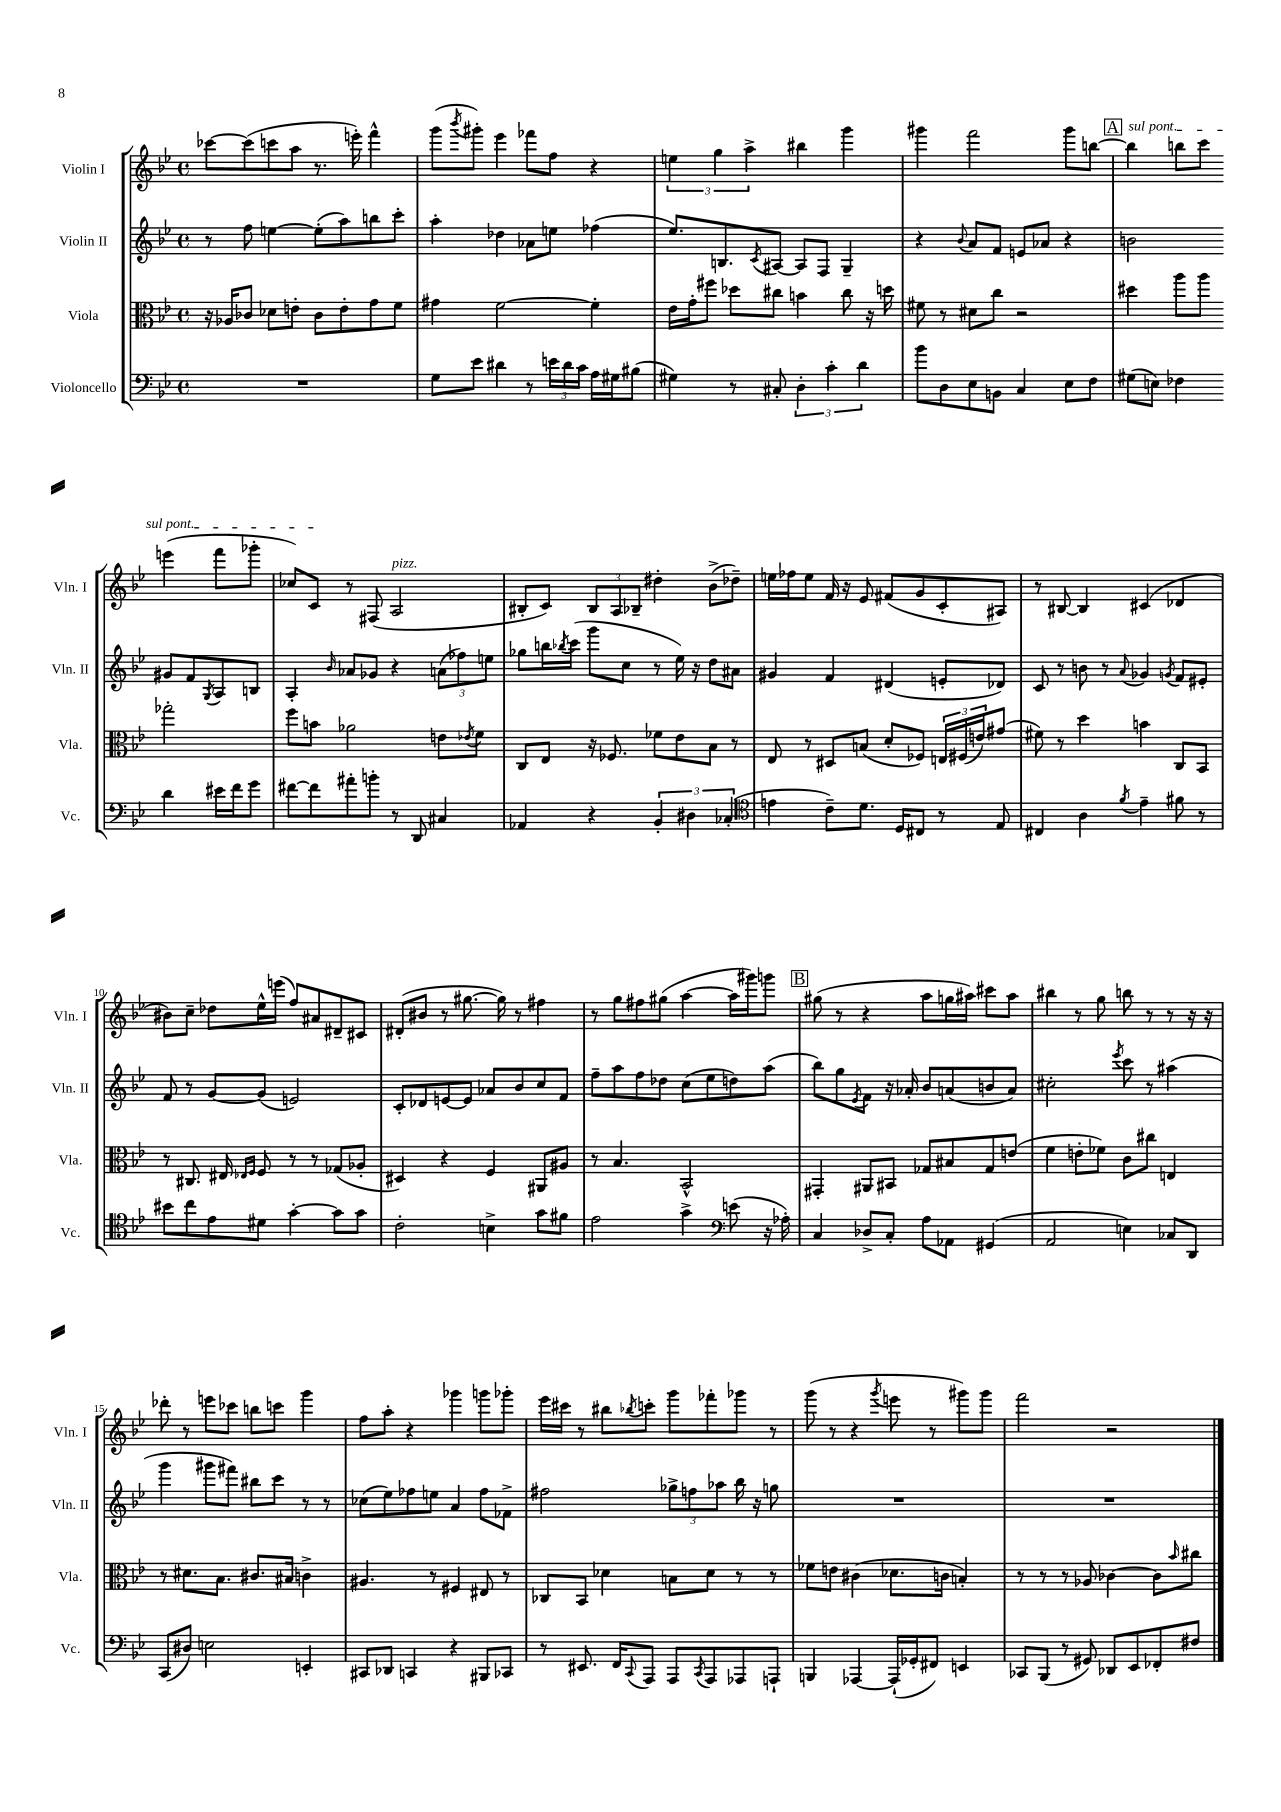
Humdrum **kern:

**kern	**kern	**kern	**kern
*part4	*part3	*part2	*part1
*staff4	*staff3	*staff2	*staff1
*I"Violoncello	*I"Viola	*I"Violin II	*I"Violin I
*I'Vc.	*I'Vla.	*I'Vln. II	*I'Vln. I
*clefF4	*clefC3	*clefG2	*clefG2
*k[b-e-]	*k[b-e-]	*k[b-e-]	*k[b-e-]
*M4/4	*M4/4	*M4/4	*M4/4
*met(c)	*met(c)	*met(c)	*met(c)
=1	=1	=1	=1
1r	16r	8r	[8ccc-X\L
.	16A-X/KL	.	.
.	8c-X/J	8ff\	(8ccc-\]
.	8d-X\L	[4een\	8cccn\
.	8en'\J	.	8aa\J
.	8c-\L	(8ee'\L]	8.r
.	8e'\	8aa\)	.
.	.	.	16eeen'\)
.	8g\	8bbn\	4fff^^\
.	8f\J	8ccc'\J	.
=2	=2	=2	=2
8G\L	4g#X\	4aa'\	(8ggg\L
.	.	.	8qbbb-/
8e-\J	.	.	8ggg#X'\J)
4d#X\	[2f\	4dd-X\	4eee-\
8r	.	8a-X\L	8fff-X\L
24en\LL	.	8een\J	8ff\J
24d#\	.	.	.
24c\JJ	.	.	.
16A\LL	4f'\]	(4ff-X\	4r
16G#X\J	.	.	.
(8B#X\J	.	.	.
=3	=3	=3	=3
4G#X\)	16e-\LL	8.ee-/L)	6een\
.	16g'\J	.	.
.	8ff#X\J	.	.
.	.	.	6gg\
.	.	8.Bn/	.
8r	8dd-X\L	.	.
.	.	.	6aa^\
.	.	8qc/	.
8C#X'/	8cc#X\J	[8A#X/J	.
6D'\	4bn\	8A#/L]	4bb#X\
.	.	8F/J	.
6c'\	.	.	.
.	8cc#\	4G~/	4ggg\
6d\	.	.	.
.	16r	.	.
.	16ddn\	.	.
=4	=4	=4	=4
8b-\L	8f#X\	4r	4ggg#X\
8D\	8r	.	.
.	.	8qqb-/	.
8E-\	8d#X\L	8a/L	2fff\
8BBn\J	8cc\J	8f/J	.
4C/	2r	8en/L	.
.	.	8a-X/J	.
8E-\L	.	4r	8ggg#\L
8F\J	.	.	[8bbn\J
!!LO:REH:place=s1:t=A
=5	=5	=5	=5
!	!	!	!LO:TX:a:i:t=sul pont.
(8G#X\L	4dd#X\	2bn\	4bb\]
8En\J)	.	.	.
4F-X\	8aa\L	.	8bbn\L
.	8aa\J	.	8ccc\J
4d\	2gg-X'\	8g#X/L	(4eeen\
.	.	8f/	.
.	.	8qG/	.
16e#X\LL	.	8A/	8fff\L
16f\J	.	.	.
8g\J	.	8Bn/J	8ggg-X'\J
!!LO:LB:g=z
=6	=6	=6	=6
[8f#X\L	8ff\L	4A'/	8cc-X/L)
8f#\]	8bn\J	.	8c/J
.	.	16qqb-/	.
8a#X'\	2a-X\	8a-X/L	8r
8bn'\J	.	8g-X/J	(8F#X/
!	!	!	!LO:TX:a:i:t=pizz.
8r	.	4r	2A/
8DD/	.	.	.
4C#X/	8en\L	(12an\L	.
.	.	12ff-X\)	.
.	8qe-X/	.	.
.	8f\J	.	.
.	.	12een\J	.
=7	=7	=7	=7
4AA-X/	8C/L	8gg-X\L	8B#X'/L
.	8E-/J	16bbn\L	8c/J)
.	.	8qbb-X/	.
.	.	(16ccc\JJ	.
4r	16r	8ggg\L	12B#/L
.	8.F-X/	.	.
.	.	.	12A/
.	.	8cc\J	.
.	.	.	12B-X~/J
6BB-'/	8f-X\L	8r	4dd#X'\
.	8e-\	16ee-\)	.
6D#X\	.	.	.
.	.	16r	.
.	8B-\J	8dd\L	(8b-^\L
(6C-X'/	.	.	.
.	8r	8a#X\J	8dd-X~\J)
=8	=8	=8	=8
*clefC4	*	*	*
4en\	8E-/	4g#X/	16een\LL
.	.	.	16ff-X\J
.	8r	.	8ee\J
8c~\L)	8D#X/L	4f/	16f/
.	.	.	16r
8.d\J	(8Bn/J	.	8e-/
.	8d'/L	(4d#X/	(8f#X/L
16D/KL	.	.	.
8C#X/J	8F-X/J)	.	8g/
8r	24En/LL	8en'/L	8c'/
.	(24F#X/	.	.
.	24en/J)	.	.
8E-/	(8g#X/J	8d-X/J)	8A#X/J)
=9	=9	=9	=9
4C#X/	8f#X\)	8c/	8r
.	8r	8r	[8B#X/
4A\	4dd\	8bn\	4B#/]
.	.	8r	.
8qf/	.	8qqa/	.
4e-~\	4bn\	4g-X/	(4c#X/
.	.	8qgn/	.
8f#X\	8C/L	8f/L	4d-X/
8r	8BB-/J	8e#X'/J	.
!!LO:LB:g=z
=10	=10	=10	=10
8b#X\L	8r	8f/	8b#X\L)
8cc\	8.C#X/	8r	8cc~\J
8e-\	.	[8g/L	8dd-X\L
.	16E#X/	.	.
.	16qqE-X/LL	.	.
.	16qqF/JJ	.	.
8d#X\J	8F/	(8g/J]	16ee-^^\L
.	.	.	(16eeen\JJ
[4g'\	8r	2en/)	8ff/L)
.	8r	.	8a#X/
8g\L]	(8G-X/L	.	8d#X~/
8g\J	8A-X'/J	.	8c#X/J
=11	=11	=11	=11
2c'\	4D#X/)	8c'/L	(8d#X'/L
.	.	8d-X/	8b#X/J
.	4r	[8en/	8r
.	.	8e/J]	[8.gg#X\
4Bn^\	4F/	8a-X/L	.
.	.	.	16gg#\])
.	.	8b-/	8r
8g\L	8AA#X/L	8cc/	4ff#X\
8f#X\J	8A#X/J	8f/J	.
=12	=12	=12	=12
2e-\	8r	8ff~\L	8r
.	4.B-/	8aa\	8gg\L
.	.	8ff\	8ff#X\
.	.	8dd-X\J	(8gg#X\J
4g^\	2BB-^^/	(8cc\L	[4aa\
.	.	8ee-\	.
*clefF4	*	*	*
(8en\	.	8ddn\)	16aa\LL]
.	.	.	16ggg#X\J)
16r	.	(8aa\J	8gggn\J
16A-X'\)	.	.	.
!!LO:REH:place=s1:t=B
=13	=13	=13	=13
4C/	4GG#X'/	8bb-\L)	(8gg#X\
.	.	8gg\	8r
.	.	8qe-/	.
8D-X^/L	8AA#X/L	8f\J	4r
8C'/J	8BB#X/J	16r	.
.	.	16a-X'/	.
8A\L	8G-X/L	8b-/L	8aa\L
8AA-X\J	8B#X/	(8an/	16ggn\L
.	.	.	16aa#X\JJ)
(4GG#X/	8G-/	8bn/	8ccc#X\L
.	(8en/J	8a/J)	8aa#\J
=14	=14	=14	=14
2AA/	4f\	2cc#X'\	4bb#X\
.	8en'\L	.	8r
.	8f-X\J)	.	8gg\
.	.	8qeee-/	.
4En\)	8c\L	8ccc\	8bbn\
.	8cc#X\J	8r	8r
8C-X/L	4En/	(4aa#X\	8r
8DD/J	.	.	16r
.	.	.	16r
!!LO:LB:g=z
=15	=15	=15	=15
(8CC/L	8r	4ggg\	8ddd-X'\
8D#X/J)	8.d#X\L	.	8r
2En\	.	8ggg#X\L	8eeen\L
.	8.B-\J	.	.
.	.	8fff#X\J)	8ccc-X\J
.	8.c#X/L	8bb#X\L	8bbn\L
.	.	8ccc\J	8cccn\J
.	16B#X/Jk	.	.
4EEn'/	4cn^\	8r	4ggg\
.	.	8r	.
=16	=16	=16	=16
8CC#X/L	4.A#X/	(8cc-X\L	8ff\L
8DD-X/J	.	8ee-\)	8aa'\J
4CCn/	.	8ff-X\	4r
.	8r	8een\J	.
4r	4F#X/	4a/	4ggg-X\
8BBB#X/L	8E#X/	8ff-\L	8gggn\L
8CC-X/J	8r	8f-X^\J	8ggg-X'\J
=17	=17	=17	=17
8r	8C-X/L	2ff#X\	16eee-\LL
.	.	.	16ccc#X\JJ
8.EE#X/	8BB-/J	.	8r
.	4d-X\	.	8bb#X\L
16FF/KL	.	.	.
8qqCC/	.	.	8qbb-X/
8AAA/J	.	.	8cccn'\J
8AAA/L	8Bn\L	12gg-X^\L	8ggg\L
.	.	12ffn\	.
8qCC/	.	.	.
8AAA/	8d-\J	.	8fff-X'\
.	.	12aa-X\J	.
8AAA-X/	8r	16bb-\	8ggg-X\J
.	.	16r	.
8AAAn`/J	8r	8ggn\	8r
=18	=18	=18	=18
4BBBn/	8f-X\L	1r	(8ggg\
.	8en\J	.	8r
[4AAA-X/	(4c#X\	.	4r
.	.	.	8qggg/
(16AAA-`/LL]	8.d-X\L	.	8eeen\
16GG-X'/J	.	.	.
8FF#X/J)	.	.	8r
.	16cn\Jk	.	.
4EEn/	4Bn'/)	.	8ggg#X\L)
.	.	.	8ggg#\J
=19	=19	=19	=19
8CC-X/L	8r	1r	2fff\
(8BBB-/J	8r	.	.
8r	8r	.	.
8GG#X/)	8A-X/	.	.
8DD-X/L	[4c-X\	.	2r
8EE-/	.	.	.
8FF-X'/	8c-\L]	.	.
.	16qqb-/	.	.
8F#X/J	8cc#X\J	.	.
==	==	==	==
*-	*-	*-	*-
